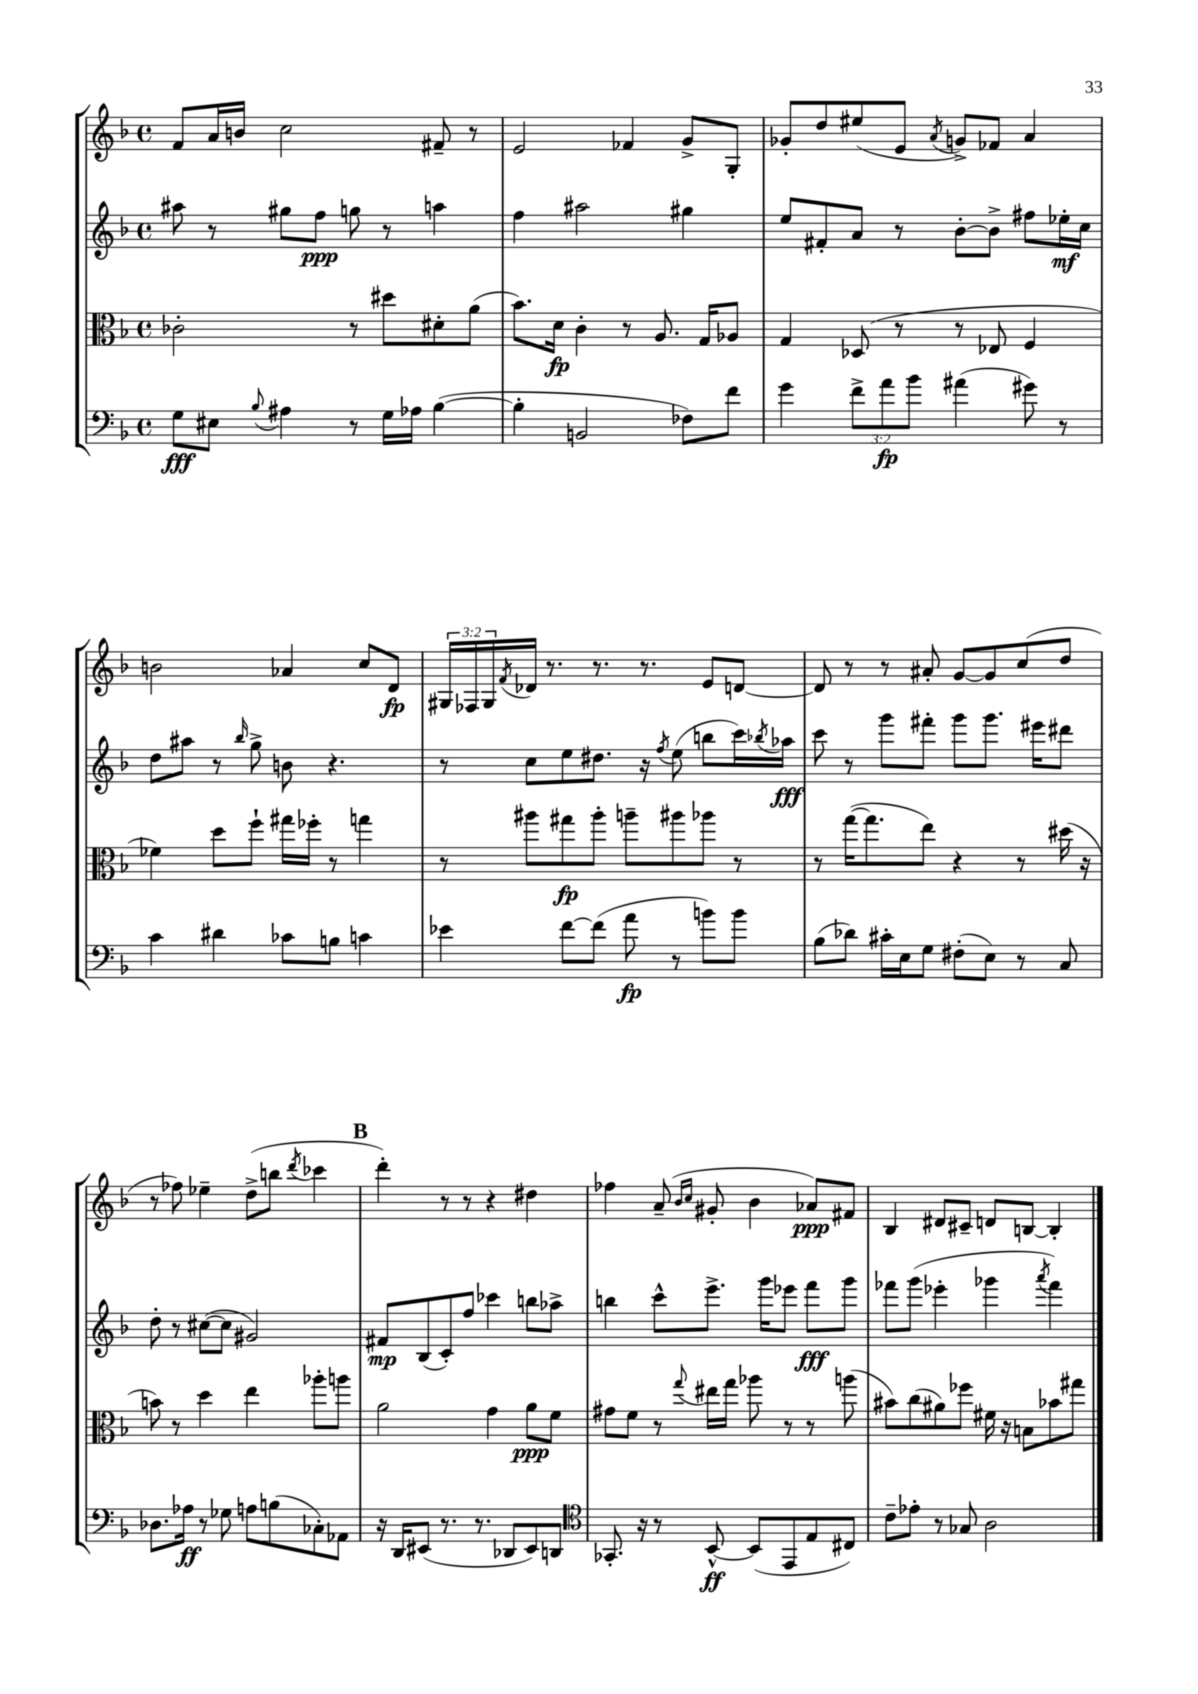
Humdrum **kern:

**kern	**kern	**kern	**kern
*staff4	*staff3	*staff2	*staff1
*clefF4	*clefC3	*clefG2	*clefG2
*k[b-]	*k[b-]	*k[b-]	*k[b-]
*M4/4	*M4/4	*M4/4	*M4/4
*met(c)	*met(c)	*met(c)	*met(c)
8G	2c-'	8aa#	8f
8E#	.	8r	16a
.	.	.	16b
8qqB-	.	.	.
4A#	.	8gg#	2cc
.	.	8ff	.
8r	8r	8gg	.
16G	8dd#	8r	.
16A-	.	.	.
([4B-	8d#'	4aa	8f#~
.	(8a	.	8r
=	=	=	=
4B-']	8.b-)	4ff	2e
.	16d	.	.
2BB	4c'	2aa#	.
.	8r	.	4f-
.	8.A	.	.
8F-)	.	4gg#	8g^
.	16G	.	.
8f	8A-	.	8G'
=	=	=	=
4g	4G	8ee	8g-'
.	.	8f#'	8dd
12f^	(8D-	8a	(8ee#
12a	.	.	.
.	8r	8r	8e
12b-	.	.	.
.	.	.	8qa
(4a#	8r	[8b-'	8g^)
.	8E-	8b-^]	8f-
8g#)	4F	8ff#	4a
8r	.	16ee-'	.
.	.	16cc	.
=	=	=	=
4c	4f-)	8dd	2b
.	.	8aa#	.
4d#	8dd	8r	.
.	.	16qqbb-	.
.	8ff`	8gg^	.
8c-	16gg#	8b	4a-
.	16ff-'	.	.
8B	8r	4.r	.
4c	4gg	.	8cc
.	.	.	8d
=	=	=	=
4e-	8r	8r	24G#
.	.	.	24F-
.	.	.	24G#
.	.	.	8qf
.	8aa#	8cc	16d-
.	.	.	8.r
[8f	8gg#	8ee	.
(8f]	8aa#'	8.dd#	8.r
8a	8aa~	.	.
.	.	16r	8.r
.	.	8qff	.
8r	8aa#	(8ee	.
8b)	8aa-	8bb	8e
8b	8r	16ccc)	[8d
.	.	8qbb-	.
.	.	16aa-	.
=	=	=	=
(8B-	8r	8ccc	8d]
8d-)	([16gg	8r	8r
.	8.gg]	.	.
16c#'	.	8ggg	8r
16E	.	.	.
8G	8ee)	8fff#'	8a#'
(8F#'	4r	8ggg	[8g
8E)	.	8.ggg	8g]
8r	8r	.	(8cc
.	.	16eee#	.
8C	(16dd#	8ddd#	8dd
.	16r	.	.
=	=	=	=
8.D-	8b)	8dd'	8r
.	8r	8r	8ff-)
16A-	.	.	.
8r	4dd	([8cc#	4ee-~
8G-	.	8cc#]	.
8A	4ee	2g#)	(8dd^
(8B	.	.	8bb
.	.	.	8qddd
8C-')	8aa-'	.	4ccc-
8AA-	8aa	.	.
=	=	=	=
16r	2a	8f#	4ddd')
16DD	.	.	.
(8EE#	.	(8B-	.
8.r	.	8c')	8r
.	.	8ff	8r
8.r	.	.	.
.	4g	4ccc-	4r
8DD-	.	.	.
8EE#)	8a	8bb	4dd#
8DD	8f	8aa-^	.
=	=	=	=
*clefC4	*	*	*
8.GG-'	8g#	4bb	4ff-
.	8f	.	.
16r	.	.	.
8r	8r	8ccc^^	(8a~
.	.	.	16qqb-
.	8qqgg	.	16qqcc
[8BB-^^	16ee#	8.eee^	8g#'
.	16gg	.	.
(8BB-]	8aa-	.	4b-
.	.	16ggg	.
8EE	8r	8eee-	.
8E	8r	8fff	8a-)
8C#)	(8aa	8ggg	8f#
=	=	=	=
8c~	8b#)	8fff-	4B-
8e-'	(8cc	(8ggg	.
8r	8a#)	4eee-'	8d#
8G-	8ff-	.	8c#~
2A	16f#	4ggg-	8d
.	16r	.	.
.	8B	.	[8B
.	.	8qaaa	.
.	8b-	4fff-)	4B']
.	8gg#	.	.
==	==	==	==
*-	*-	*-	*-
